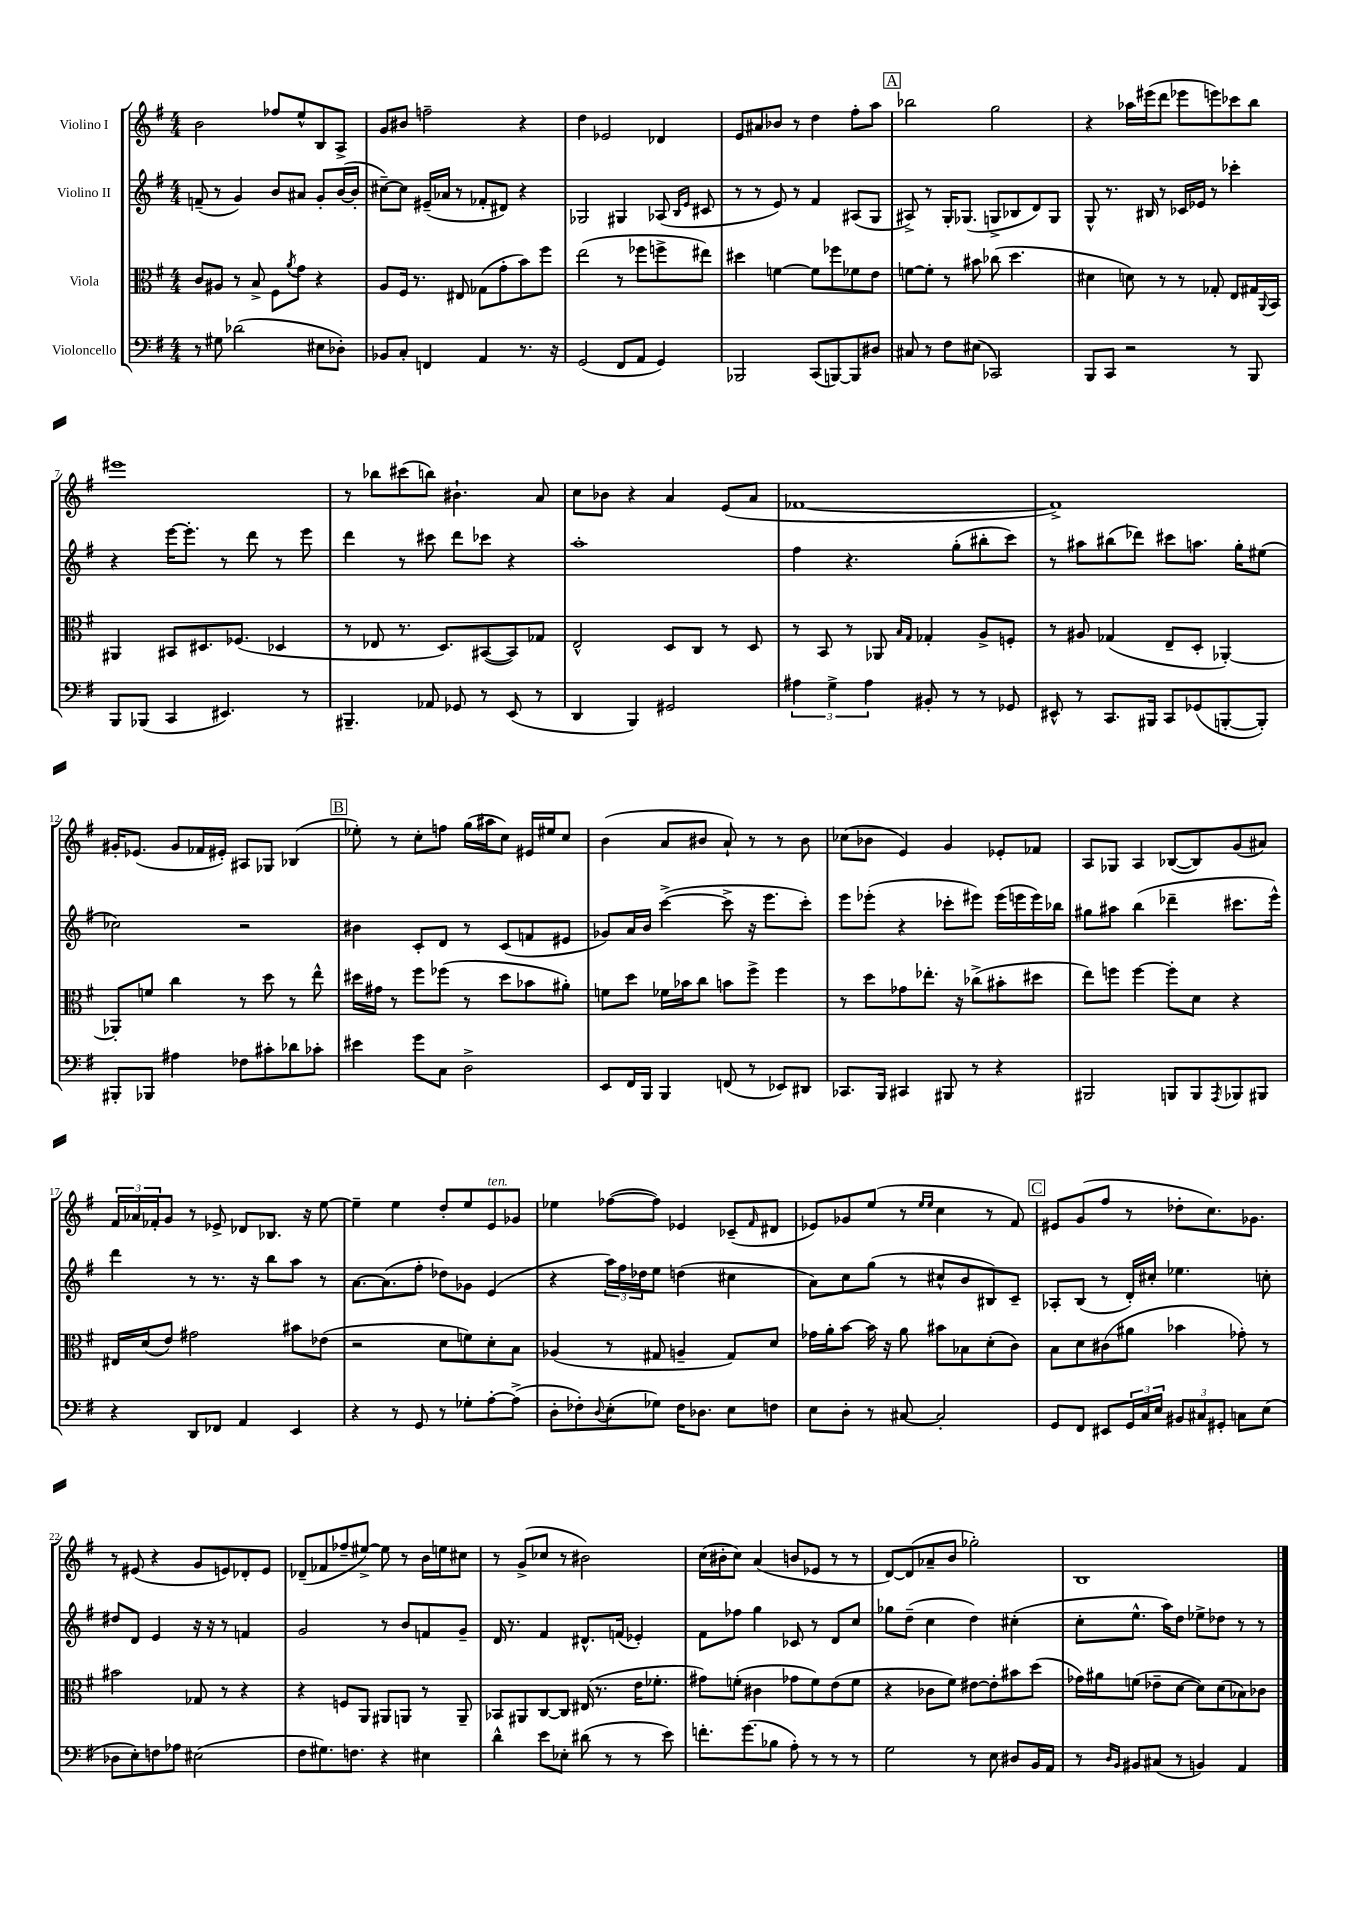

**kern	**kern	**kern	**kern
*part4	*part3	*part2	*part1
*staff4	*staff3	*staff2	*staff1
*I"Violoncello	*I"Viola	*I"Violino II	*I"Violino I
*clefF4	*clefC3	*clefG2	*clefG2
*k[f#]	*k[f#]	*k[f#]	*k[f#]
*M4/4	*M4/4	*M4/4	*M4/4
=1	=1	=1	=1
8r	8c/L	(8fn~/	2b\
8G#X\	8A#X/J	8r	.
(2d-X\	8r	4g/)	.
.	8B^/	.	.
.	8F#\L	8b/L	8ff-X/L
.	8qa/	.	.
.	8g\J	8a#X/J	8ee^^/
8E#X\L	4r	8g'/L	8B/
8D-X'\J)	.	([16b/L	8A^/J
.	.	16b'/JJ]	.
=2	=2	=2	=2
8BB-X/L	8A/L	[8cc#X~\L)	8g/L
8C'/J	16F#/Jk	8cc#\J]	8b#X/J
.	8.r	.	.
4FFn/	.	(16e#X~/LL	2ffn~\
.	.	16a-X/JJ	.
.	8E#X/	8r	.
4AA/	(8G-X\L	8f-X'/L	.
.	8g'\	8d#X/J)	.
8.r	8b\)	4r	4r
.	8ff#\J	.	.
16r	.	.	.
=3	=3	=3	=3
(2GG/	(2ee\	2G-X/	4dd\
.	.	.	2e-X/
8FF#/L	8r	4G#X/	.
8AA/J	8ff-X\L	.	.
4GG/)	8ffn^\	(8A-X/	4d-X/
.	.	16qqB/LL	.
.	.	16qqe/JJ	.
.	8ee#X\J)	8c#X/	.
=4	=4	=4	=4
2BBB-X/	4dd#X\	8r	8e/L
.	.	8r	8a#X/
.	[4fn\	8e/)	8b-X/J
.	.	8r	8r
(8CC/L	8f\L]	4f#/	4dd\
[8BBBn/)	8ff-X\	.	.
8BBB/]	8f-X\	(8A#X/L	8ff#'\L
8D#X/J	8e\J	8G/J	8aa\J
!!LO:REH:place=s1:t=A
=5	=5	=5	=5
8C#X/	[8fn\L	8A#X^/)	2bb-X\
8r	8f'\J]	8r	.
8F#\L	8r	16G'/KL	.
.	.	(8.G-X/J	.
(8E#X\J	8b#X\	.	.
2CC-X/)	(8cc-X\	8Gn^/L	2gg\
.	4.dd\	8B-X/	.
.	.	8d/)	.
.	.	8G/J	.
=6	=6	=6	=6
8BBB/L	4d#X\	8G^^/	4r
8CC/J	.	8.r	.
2r	8dn\)	.	16aa-X\LL
.	.	16B#X/	(16eee#X\J
.	8r	8r	8ddd\J
.	8r	16c-X/LL	8eee-X\L
.	.	16e-X/JJ	.
.	8G-X'/	8r	8eeen\)
8r	8E/L	4ccc-X'\	8ccc-X\
8BBB/	16G#X/L	.	8bb\J
.	8qqAA/	.	.
.	16BB/JJ	.	.
!!LO:LB:g=z
=7	=7	=7	=7
8BBB/L	4AA#X/	4r	1eee#X
(8BBB-X/J	.	.	.
4CC/	8BB#X/L	[16eee\KL	.
.	.	8.eee'\J]	.
.	8.D#X/	.	.
4.EE#X/)	.	8r	.
.	(8.F-X/J	.	.
.	.	8ddd\	.
.	4D-X/	8r	.
8r	.	8eee\	.
=8	=8	=8	=8
4.BBB#X~/	8r	4ddd\	8r
.	8E-X/	.	8bb-X\L
.	8.r	8r	(8ccc#X\
8AA-X/	.	8ccc#X\	8bbn\J)
.	8.D/L)	.	.
8GG-X/	.	8ddd\L	4.b#X`\
8r	([8BB#X/	8ccc-X\J	.
(8EE/	8BB#/])	4r	.
8r	8G-X/J	.	8a/
=9	=9	=9	=9
4DD/	2E^^/	1aa'	8cc\L
.	.	.	8b-X\J
4BBB/)	.	.	4r
2GG#X/	8D/L	.	4a/
.	8C/J	.	.
.	8r	.	(8e/L
.	8D/	.	8a/J
=10	=10	=10	=10
6A#X\	8r	4ff#\	[1f-X
.	8BB/	.	.
6G^\	.	.	.
.	8r	4.r	.
6A#\	.	.	.
.	8AA-X/	.	.
.	16qqB/LL	.	.
.	16qqG/JJ	.	.
8BB#X'/	4G-X'/	.	.
8r	.	(8gg'\L	.
8r	8A^/L	8bb#X'\	.
8GG-X/	8Fn'/J	8ccc\J)	.
=11	=11	=11	=11
8EE#X^^/	8r	8r	1f-^])
8r	8A#X/	8aa#X\L	.
8.CC/L	(4G-X/	(8bb#X\	.
.	.	8ddd-X\J)	.
16BBB#X/Jk	.	.	.
8CC/L	8E~/L	8ccc#X\L	.
(8GG-X/	8D'/J	8.aan\J	.
[8BBBn'/	[4AA-X'/)	.	.
.	.	16gg'\KL	.
8BBB'/J])	.	(8ee#X\J	.
!!LO:LB:g=z
=12	=12	=12	=12
8BBB#X'/L	8AA-X'/L]	2cc-X\)	16g#X'/KL
.	.	.	(8.e-X/J
8BBB-X/J	8fn/J	.	.
4A#X\	4cc\	.	8g#/L
.	.	.	16f-X/L
.	.	.	16e#X'/JJ)
8F-X\L	8r	2r	8A#X/L
8c#X'\	8dd\	.	8G-X/J
8d-X\	8r	.	(4B-X/
8c-X'\J	8ee^^\	.	.
!!LO:REH:place=s1:t=B
=13	=13	=13	=13
4e#X\	16dd#X\LL	4b#X\	8ee-X'\)
.	16g#X\JJ	.	.
.	8r	.	8r
8g\L	8ff#\L	8c'/L	8cc'\L
8C\J	(8ff-X\J	8d/J	8ffn\J
2D^\	8r	8r	(16gg\LL
.	.	.	16aa#X\J
.	8dd#\L	(8c/L	8cc\J)
.	8b-X\	8fn/	16e#X/LL
.	.	.	16ee#X/J
.	8a#X'\J)	8e#X/J	8cc/J
=14	=14	=14	=14
8EE/L	8fn\L	8g-X/L)	(4b\
16FF#/L	8dd\J	16a/L	.
16BBB/JJ	.	16b/JJ	.
4BBB/	16f-X\LL	([4ccc^\	8a/L
.	16b-X\J	.	.
.	8cc\J	.	8b#X/J
(8FFn/	8bn\L	8ccc^\]	8a`/)
8r	8ff#^\J	16r	8r
.	.	8.eee\L	.
8EE-X/L)	4ff#\	.	8r
8DD#X/J	.	8ccc'\J)	8b#\
=15	=15	=15	=15
8.CC-X/L	8r	8eee\L	(8cc-X\L
.	8dd\L	(8eee-X'\J	8b-X\J
16BBB/Jk	.	.	.
4CC#X/	8g-X\	4r	4e/)
.	8.ee-X'\J	.	.
8BBB#X/	.	8ccc-X'\L	4g/
.	16r	.	.
8r	(8cc-X^\L	8eee#X\J)	.
4r	8b#X'\	(16eee#\LL	8e-X'/L
.	.	16eeen\	.
.	8dd#X\J	16eee\)	8f-X/J
.	.	16bb-X\JJ	.
=16	=16	=16	=16
2BBB#X/	8ee\L)	8gg#X\L	8A/L
.	8ffn\J	8aa#X\J	8G-X/J
.	[4ff\	(4bb\	4A/
8BBBn/L	8ff'\L]	4ddd-X~\	([8B-X/L
8BBB/	8d\J	.	8B-/])
8qAAA/	.	.	.
8BBB-X/	4r	8.ccc#X\L	(8g/
8BBB#X/J	.	.	8a#X/J)
.	.	16eee^^\Jk)	.
!!LO:LB:g=z
=17	=17	=17	=17
4r	16E#X/LL	4ddd\	24f#/LL
.	.	.	24a-X/
.	(16d/J	.	.
.	.	.	24f-X'/J
.	8e/J)	.	8g/J
8DD/L	2g#X\	8r	8r
8FF-X/J	.	8.r	8e-X^/
4AA/	.	.	8d-X/L
.	.	16r	.
.	.	8bb\L	8.B-X/J
4EE/	8b#X\L	8aa\J	.
.	.	.	16r
.	(8e-X\J	8r	[8ee\
=18	=18	=18	=18
4r	2r	[8.a\L	4ee~\]
.	.	(8.a\]	.
8r	.	.	4ee\
8GG/	.	8ff#'\J	.
8r	8d\L	8dd-X\L)	8dd'/L
8G-X'\L	8fn\)	8g-X\J	8ee/
!	!	!	!LO:TX:a:i:t=ten.
[8A'\	8d'\	(4e/	8e/
(8A^\J]	8B\J	.	8g-X/J
=19	=19	=19	=19
8D'\L	(4A-X/	4r	4ee-X\
8F-X'\)	.	.	.
8qqD/	.	.	.
(8E'\	8r	24aa\LL)	([8ff-X\L
.	.	24ff#\	.
.	.	24dd-X\J	.
8G-X\J)	8G#X/	8ee\J	8ff-\J])
16F-\KL	4An~/	(4ddn\	4e-X/
8.D-X\J	.	.	.
8E\L	8G#/L)	4cc#X\	(8c-X~/L
.	.	.	16qqf#/
8Fn\J	8d/J	.	8d#X/J
=20	=20	=20	=20
8E\L	16g-X\LL	8a\L)	8e-X/L)
.	16a'\J	.	.
8D'\J	[8b\J	8cc\	8g-X/
8r	16b\]	(8gg\J	(8ee/J
.	16r	.	.
[8C#X/	8a\	8r	8r
.	.	.	16qqee/LL
.	.	.	16qqee/JJ
2C#'/]	8b#X\L	8cc#X^^/L	4cc\
.	8B-X\	8b/	.
.	(8d'\	8B#X/)	8r
.	8c\J)	8c~/J	8f#/)
!!LO:REH:place=s1:t=C
=21	=21	=21	=21
8GG/L	8B\L	8A-X'/L	8e#X/L
8FF#/J	8d\	(8B/J	(8g/
8EE#X/L	(8c#X\	8r	8ff#/J
24GG/L	8a#X\J	16d'/LL)	8r
24C/	.	.	.
.	.	16cc#X'/JJ	.
24E/JJ	.	.	.
12BB#X/L	4b-X\	4.ee-X\	8dd-X'\L
12C#X/	.	.	.
.	.	.	8.cc\)
12GG#X'/J	.	.	.
8Cn\L	8g-X'\)	.	.
.	.	.	8.g-X\J
(8E\J	8r	8ccn'\	.
!!LO:LB:g=z
=22	=22	=22	=22
8D-X\L	2b#X\	8dd#X/L	8r
8E'\)	.	8d/J	(8e#X/
8Fn\	.	4e/	4r
8A-X\J	.	.	.
(2E#X\	8G-X/	16r	8g/L
.	.	16r	.
.	8r	8r	8en/)
.	4r	4fn/	8d-X'/
.	.	.	8e/J
=23	=23	=23	=23
8F#\L	4r	2g/	(8d-X~/L
8.G#X\)	.	.	8f-X/
.	8Fn/L	.	8ff-X~/
8.Fn\J	.	.	.
.	8AA/J	.	[8ee#X^/J)
4r	8AA#X/L	8r	8ee#\]
.	8AAn/J	8b/L	8r
4E#X\	8r	8fn/	16b\LL
.	.	.	16een\J
.	8AA~/	8g~/J	8cc#X\J
=24	=24	=24	=24
4d^^\	8BB-X/L	16d/	8r
.	.	8.r	.
.	8AA#X/	.	(8g^/L
8e\L	[8C/	4f#/	8cc-X/J
8E-X'\J	8C/J]	.	8r
(8d#X\	(16E#X/	8.d#X^^/L	2b#X\)
.	8.r	.	.
8r	.	.	.
.	.	(16fn/Jk	.
8r	16e\KL	4e-X'/)	.
.	8.f-X'\J	.	.
8e\)	.	.	.
=25	=25	=25	=25
8.fn'\L	8g#X\L)	8f#\L	(16cc\LL
.	.	.	16b#X'\J
.	(8fn'\J	8ff-X\J	8cc\J)
(8.g\	.	.	.
.	4c#X\	4gg\	(4a/
8B-X\J	.	.	.
8A'\)	8g-X\L	8c-X/	8bn/L
8r	8f\)	8r	8e-X/J
8r	(8e\	8d/L	8r
8r	8f\J	8cc/J	8r
=26	=26	=26	=26
2G\	4r	8gg-X\L	[8d/L)
.	.	(8dd~\J	(8d/]
.	8c-X\L	4cc\	8a-X~/
.	8f#\J)	.	8b/J
8r	[8e#X\L	4dd\)	2gg-X'\)
8E\	8e#'\]	.	.
8D#X/L	8b#X\	(4cc#X'\	.
16BB/L	(8dd\J	.	.
16AA/JJ	.	.	.
=27	=27	=27	=27
8r	16g-X\LL)	8cc'\L	1B
.	16a#X\J	.	.
16qqD/LL	.	.	.
16qqBB/JJ	.	.	.
8BB#X/L	(8fn\J	8.ee^^\J	.
(8C#X/J	8e-X~\L	.	.
.	.	16aa\KL)	.
8r	[8d\J	8dd\J	.
4BBn/)	8d\L])	8ee-X^\L	.
.	(8d\	8dd-X\J	.
4AA/	8B-X\)	8r	.
.	8c-X\J	8r	.
==	==	==	==
*-	*-	*-	*-
